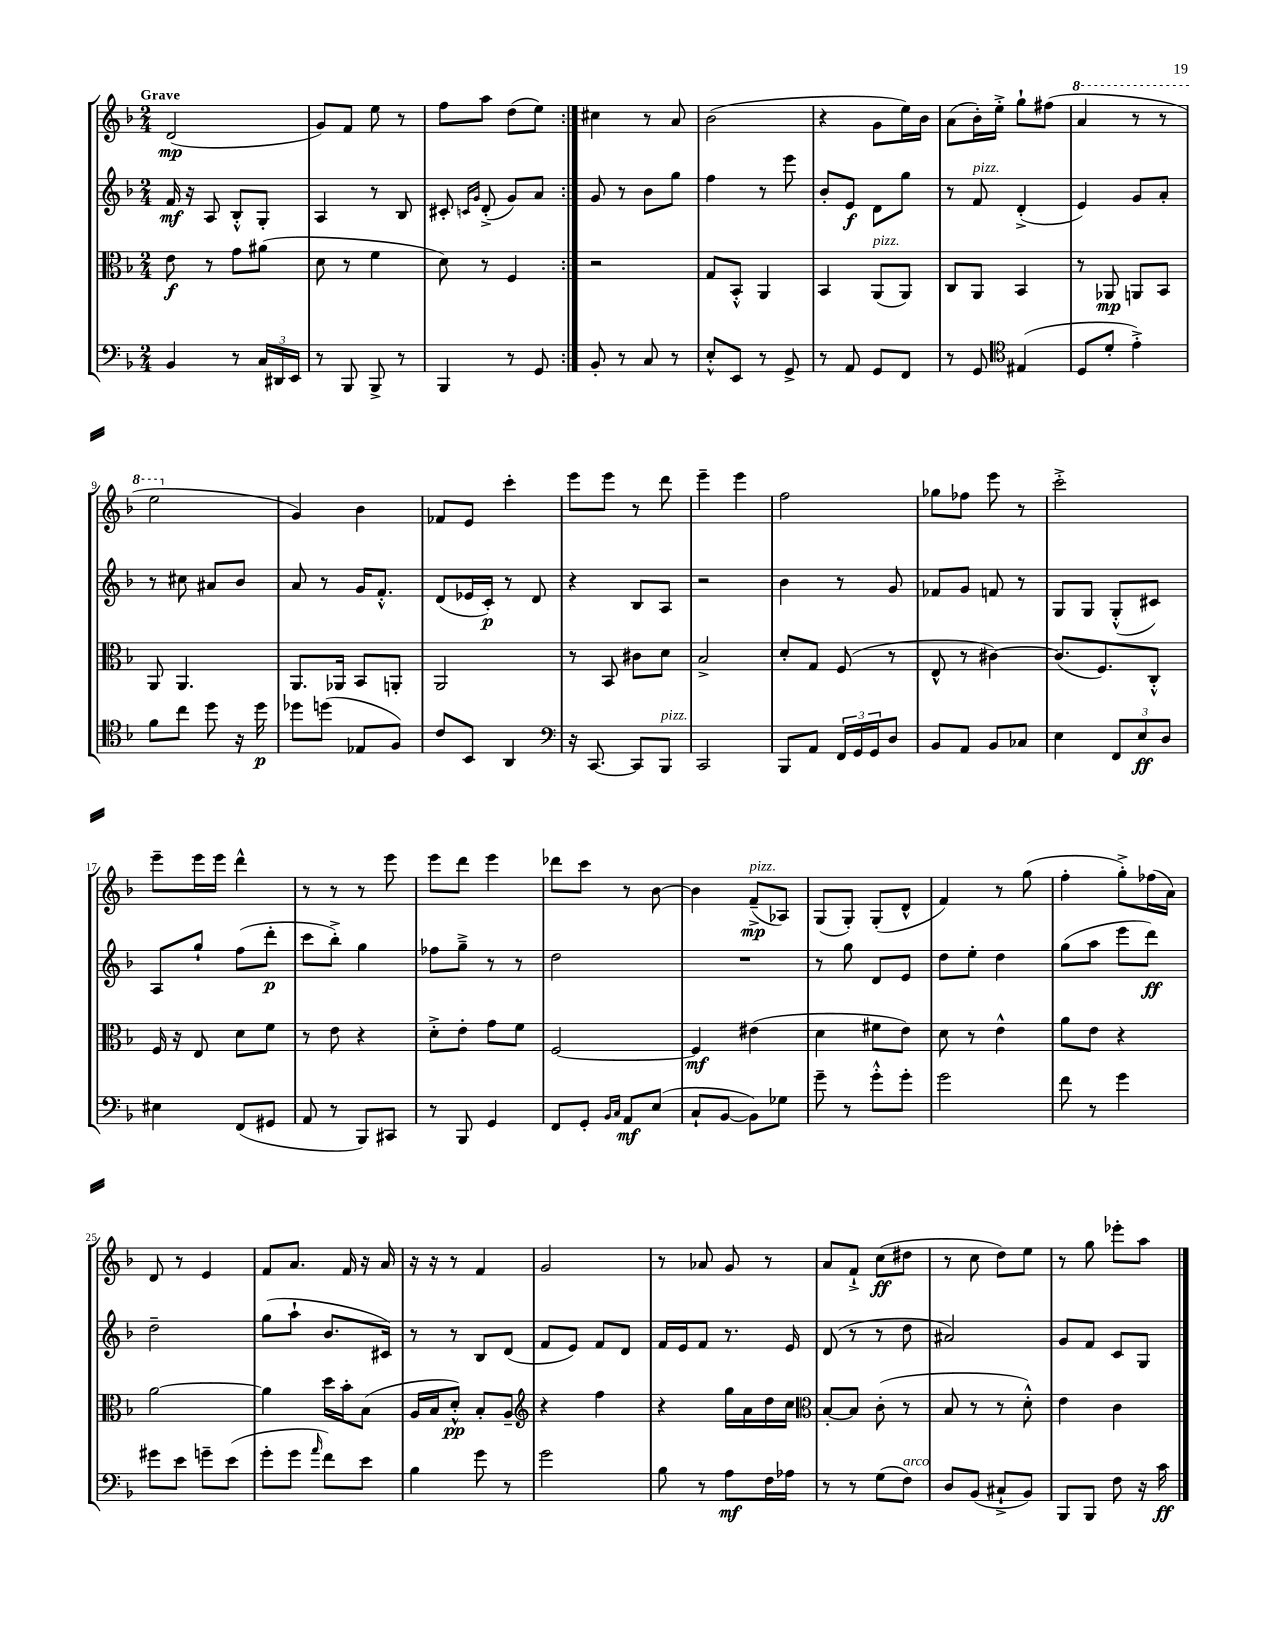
<<
\new StaffGroup <<
\new Staff = "s0" {
    \clef treble \key f \major \numericTimeSignature \time 2/4 \tempo "Grave"
    \repeat volta 2 { d'2\mp( |
    g'8) f'8 e''8 r8 |
    f''8 a''8 d''8( e''8) | }
    cis''4 r8 a'8 |
    bes'2( |
    r4 g'8 e''16) bes'16 |
    a'8( bes'16-.) e''16-.-> g''8-! fis''8( |
    \ottava #1 a''4 r8 r8 |
    e'''2 \ottava #0 |
    g'4) bes'4 |
    fes'8 e'8 c'''4-. |
    e'''8 e'''8 r8 d'''8 |
    e'''4-- e'''4 |
    f''2 |
    ges''8 fes''8 e'''8 r8 |
    c'''2-.-> |
    e'''8-- e'''16 e'''16 d'''4-^ |
    r8 r8 r8 e'''8 |
    e'''8 d'''8 e'''4 |
    des'''8 c'''8 r8 bes'8~ |
    bes'4 f'8--->\mp^\markup { \italic "pizz." }( aes8) |
    g8( g8-.) g8-.( d'8-^ |
    f'4) r8 g''8( |
    f''4-. g''8-.->) fes''16( a'16) |
    d'8 r8 e'4 |
    f'8 a'8. f'16 r16 a'16 |
    r16 r16 r8 f'4 |
    g'2 |
    r8 aes'8 g'8 r8 |
    a'8 f'8-!-> c''8\ff( dis''8 |
    r8 c''8 d''8) e''8 |
    r8 g''8 ees'''8-. a''8 \bar "|." |
}
\new Staff = "s1" {
    \clef treble \key f \major \numericTimeSignature \time 2/4
    \repeat volta 2 { f'16\mf r16 a8 bes8-.-^ g8-. |
    a4 r8 bes8 |
    cis'8-. \grace { c'16 g'16 } d'8-.->( g'8) a'8 | }
    g'8 r8 bes'8 g''8 |
    f''4 r8 e'''8 |
    bes'8-. e'8\f d'8 g''8 |
    r8 f'8^\markup { \italic "pizz." } d'4-.->( |
    e'4) g'8 a'8-. |
    r8 cis''8 ais'8 bes'8 |
    a'8 r8 g'16 f'8.-.-^ |
    d'8( ees'16 c'16-.\p) r8 d'8 |
    r4 bes8 a8 |
    r2 |
    bes'4 r8 g'8 |
    fes'8 g'8 f'8 r8 |
    g8 g8 g8-.-^( cis'8) |
    a8 g''8-! f''8( d'''8-.\p |
    c'''8 bes''8-.->) g''4 |
    fes''8 g''8---> r8 r8 |
    d''2 |
    R2 |
    r8 g''8 d'8 e'8 |
    d''8 e''8-. d''4 |
    g''8( a''8 e'''8 d'''8\ff) |
    d''2-- |
    g''8( a''8-! bes'8. cis'16) |
    r8 r8 bes8 d'8( |
    f'8 e'8) f'8 d'8 |
    f'16 e'16 f'8 r8. e'16 |
    d'8( r8 r8 d''8 |
    ais'2) |
    g'8 f'8 c'8 g8 \bar "|." |
}
\new Staff = "s2" {
    \clef alto \key f \major \numericTimeSignature \time 2/4
    \repeat volta 2 { e'8\f r8 g'8 ais'8( |
    d'8 r8 f'4 |
    d'8) r8 f4 | }
    r2 |
    g8 bes,8-.-^ a,4 |
    bes,4 a,8^\markup { \italic "pizz." }( a,8) |
    c8 a,8 bes,4 |
    r8 aes,8\mp a,8 bes,8 |
    a,8 a,4. |
    a,8. aes,16 bes,8 a,8-. |
    a,2 |
    r8 bes,8 cis'8 d'8 |
    bes2-> |
    d'8-. g8 f8( r8 |
    e8-^ r8 cis'4~) |
    cis'8.( f8.) c8-.-^ |
    f16 r16 e8 d'8 f'8 |
    r8 e'8 r4 |
    d'8-.-> e'8-. g'8 f'8 |
    f2~ |
    f4\mf eis'4( |
    d'4 fis'8 e'8) |
    d'8 r8 e'4-^ |
    a'8 e'8 r4 |
    a'2~ |
    a'4 d''16 bes'16-. bes8( |
    a16 bes16 d'8-.-^\pp) bes8-. a8-- |
    \clef treble r4 f''4 |
    r4 g''16 a'16 d''16 c''16 |
    \clef alto bes8~-. bes8 c'8-.( r8 |
    bes8 r8 r8 d'8-.-^) |
    e'4 c'4 \bar "|." |
}
\new Staff = "s3" {
    \clef bass \key f \major \numericTimeSignature \time 2/4
    \repeat volta 2 { bes,4 r8 \tuplet 3/2 { c16 dis,16 e,16 } |
    r8 bes,,8 bes,,8-> r8 |
    bes,,4 r8 g,8 | }
    bes,8-. r8 c8 r8 |
    e8-.-^ e,8 r8 g,8-> |
    r8 a,8 g,8 f,8 |
    r8 g,8 \clef tenor eis4( |
    d8 d'8-. e'4-.->) |
    f'8 c''8 d''8 r16 d''16\p |
    des''8 d''8( ees8 f8) |
    c'8 bes,8 a,4 |
    \clef bass r16 c,8.~ c,8 bes,,8^\markup { \italic "pizz." } |
    c,2 |
    bes,,8 a,8 \tuplet 3/2 { f,16 g,16 g,16 } d8 |
    bes,8 a,8 bes,8 ces8 |
    e4 \tuplet 3/2 { f,8 e8\ff d8 } |
    eis4 f,8( gis,8 |
    a,8 r8 bes,,8) cis,8 |
    r8 bes,,8 g,4 |
    f,8 g,8-. \grace { bes,16 c16 } a,8\mf e8( |
    c8-! bes,8~ bes,8) ges8 |
    g'8-- r8 g'8-.-^ g'8-. |
    g'2 |
    f'8 r8 g'4 |
    gis'8 e'8 g'8-- e'8( |
    g'8-. g'8 \grace { a'16 } f'8) e'8 |
    bes4 g'8 r8 |
    g'2 |
    bes8 r8 a8\mf f16 aes16 |
    r8 r8 g8( f8^\markup { \italic "arco" }) |
    d8 bes,8( cis8-!-> bes,8) |
    bes,,8 bes,,8 f8 r16 c'16\ff \bar "|." |
}
>>
>>
